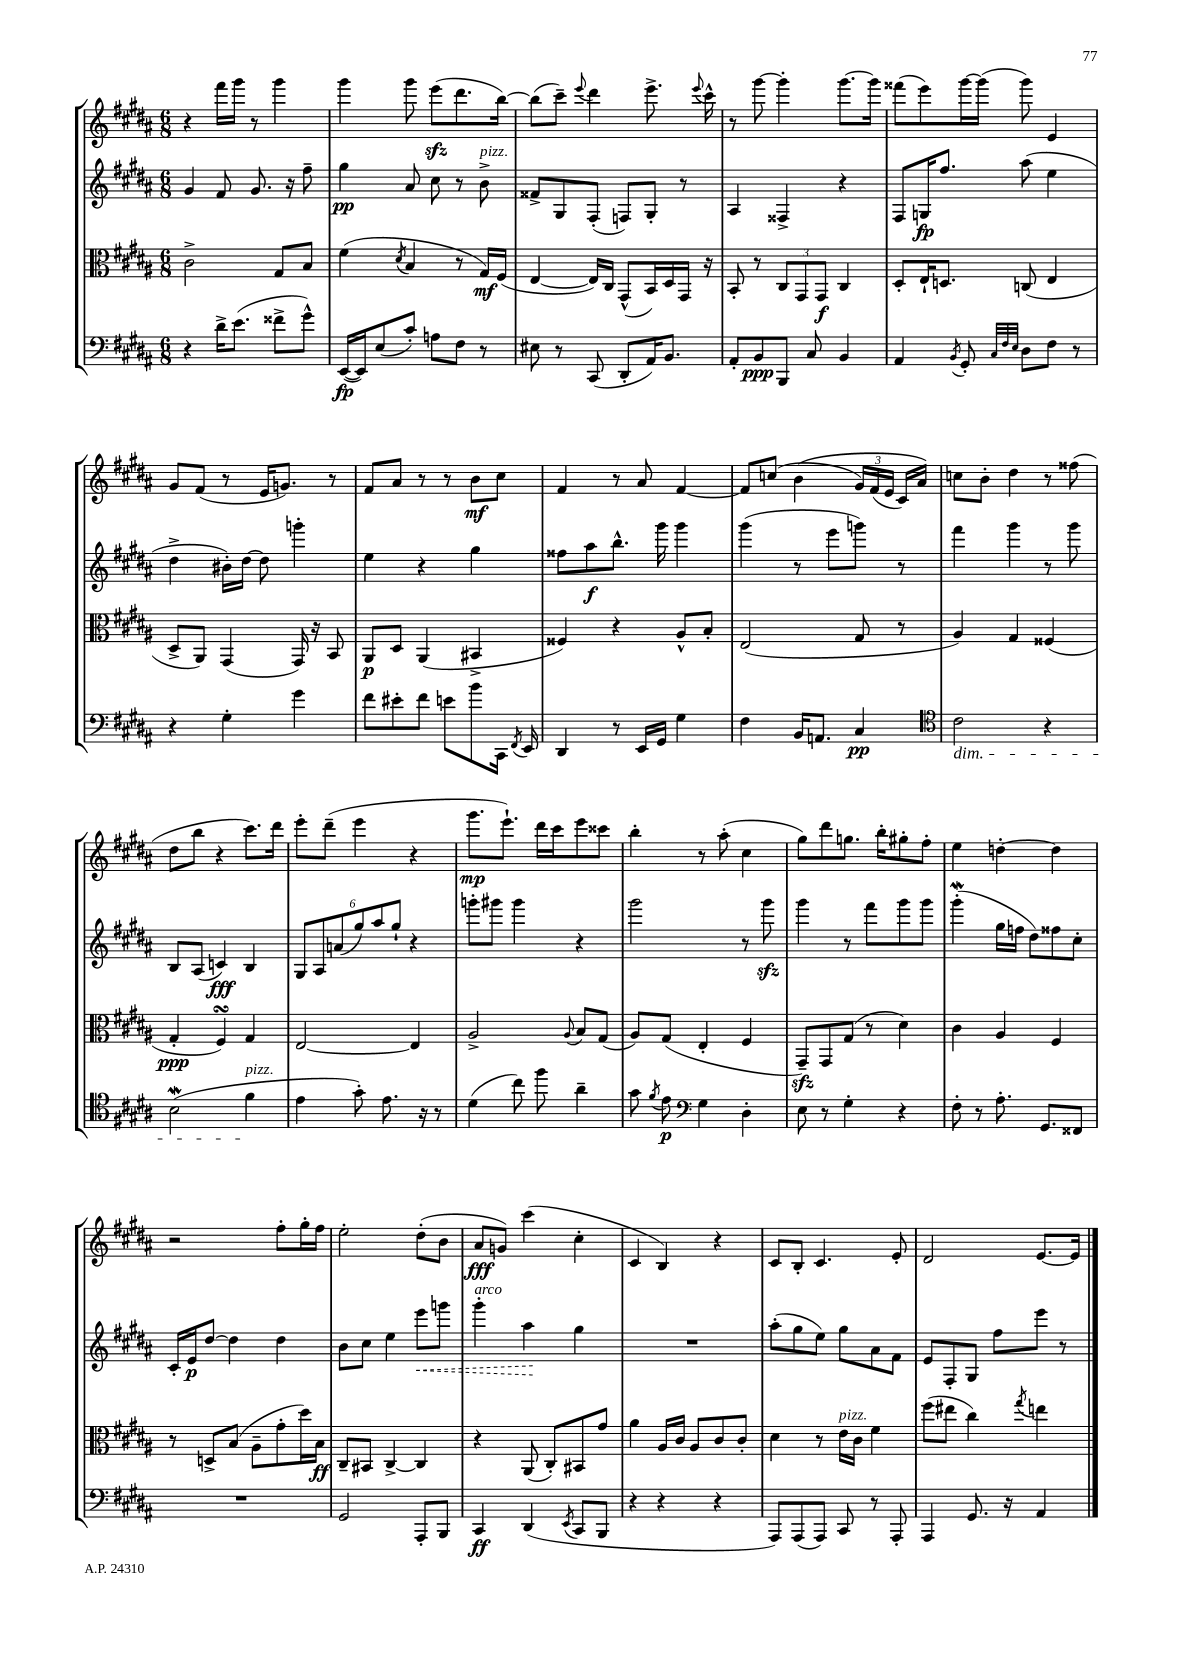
<<
\new StaffGroup <<
\new Staff = "s0" {
    \clef treble \key b \major \numericTimeSignature \time 6/8
    \autoBeamOff r4 fis'''16[ gis'''16] r8 gis'''4 |
    gis'''4 gis'''8 e'''8[\sfz( dis'''8. b''16]~) |
    b''8[( cis'''8]--) \appoggiatura { e'''8 } dis'''4 e'''8.-> \appoggiatura { e'''8 } cis'''16-^ |
    r8 gis'''8~ gis'''4-. gis'''8.[~ gis'''16] |
    fisis'''8[( e'''8) gis'''16~ gis'''16]( gis'''8) e'4 |
    gis'8[ fis'8]( r8 e'16[ g'8.]) r8 |
    fis'8[ ais'8] r8 r8 b'8[\mf cis''8] |
    fis'4 r8 ais'8 fis'4~ |
    fis'8[ c''8]( b'4\( \tuplet 3/2 { gis'16[) fis'16( e'16] } cis'16[) ais'16]\) |
    c''8[ b'8]-. dis''4 r8 fisis''8( |
    dis''8[ b''8] r4 cis'''8.[) dis'''16] |
    e'''8[-. dis'''8]--( e'''4 r4 |
    gis'''8.[\mp e'''8.]-!) dis'''16[ cis'''16 e'''8 cisis'''8] |
    b''4-. r8 ais''8-.( cis''4 |
    gis''8[) dis'''8 g''8.] b''16[-. gis''8-. fis''8]-. |
    e''4 d''4~-. d''4 |
    r2 fis''8[-. gis''16-. fis''16] |
    e''2-. dis''8[-.( b'8] |
    ais'8[\fff g'8]) cis'''4( cis''4-. |
    cis'4 b4) r4 |
    cis'8[ b8]-. cis'4. e'8-. |
    dis'2 e'8.[~ e'16] \bar "|." |
}
\new Staff = "s1" {
    \clef treble \key b \major \numericTimeSignature \time 6/8
    \autoBeamOff gis'4 fis'8 gis'8. r16 fis''8-- |
    gis''4\pp ais'8 cis''8 r8 b'8->^\markup { \italic "pizz." } |
    fisis'8[-> gis8 fis8]-.( f8[) gis8]-. r8 |
    ais4 fisis4-> r4 |
    fis8[ g16\fp fis''8.] ais''8( e''4 |
    dis''4-> bis'16[-.) dis''16]~ dis''8 g'''4-. |
    e''4 r4 gis''4 |
    fisis''8[ ais''8\f b''8.]-^ gis'''16 gis'''4 |
    gis'''4( r8 e'''8[ g'''8]) r8 |
    fis'''4 gis'''4 r8 gis'''8 |
    b8[ ais8]( c'4\fff) b4 |
    \tuplet 6/4 { gis8[ ais8 a'8( gis''8) ais''8 gis''8]-! } r4 |
    g'''8[-. gis'''8] gis'''4 r4 |
    gis'''2 r8 gis'''8\sfz |
    gis'''4 r8 fis'''8[ gis'''8 gis'''8] |
    gis'''4-.\mordent( gis''16[ f''16] dis''8[) fisis''8 cis''8]-. |
    cis'16[-. e'16\p dis''8]~ dis''4 dis''4 |
    b'8[ cis''8] e''4 \once \override Hairpin.style = #'dashed-line e'''8[\< g'''8] |
    gis'''4-.^\markup { \italic "arco" } ais''4\! gis''4 |
    R2. |
    ais''8[-.( gis''8 e''8]) gis''8[ ais'8 fis'8] |
    e'8[ fis8-. gis8] fis''8[ e'''8] r8 \bar "|." |
}
\new Staff = "s2" {
    \clef alto \key b \major \numericTimeSignature \time 6/8
    \autoBeamOff cis'2-> gis8[ b8] |
    fis'4( \acciaccatura { dis'8 } b4 r8 gis16[\mf) fis16]( |
    e4~ e16[) cis16] gis,8[-^( b,16) dis16 gis,16] r16 |
    b,8-. r8 \tuplet 3/2 { cis8[ gis,8 gis,8]\f } cis4 |
    dis8[-. e16-! d8.] c8( e4 |
    dis8[-> ais,8]) gis,4( gis,16) r16 b,8 |
    ais,8[\p dis8] ais,4( bis,4-> |
    fisis4) r4 ais8[-^ b8]-. |
    e2( gis8 r8 |
    ais4) gis4 fisis4( |
    gis4-.\ppp fis4\turn) gis4 |
    e2~ e4 |
    ais2-> \appoggiatura { ais8 } b8[ gis8]( |
    ais8[) gis8]( e4-. fis4 |
    gis,8[--\sfz) gis,8 gis8]( r8 dis'4) |
    cis'4 ais4 fis4 |
    r8 d8[-> b8]( ais8[-- gis'8-. dis''16) b16]\ff |
    cis8[-- bis,8] cis4~-> cis4 |
    r4 ais,8( cis8[-.) bis,8 gis'8] |
    ais'4 ais16[ cis'16] ais8[ cis'8 cis'8]-. |
    dis'4 r8 e'16[^\markup { \italic "pizz." } cis'16] fis'4 |
    fis''8[( eis''8] cis''4) \acciaccatura { gis''8 } e''4 \bar "|." |
}
\new Staff = "s3" {
    \clef bass \key b \major \numericTimeSignature \time 6/8
    \autoBeamOff r4 dis'16[-> e'8.]( fisis'8[-> gis'8]-^) |
    e,16[~\fp( e,16) e8( cis'8]-.) a8[ fis8] r8 |
    eis8 r8 cis,8( dis,8[-. ais,16) b,8.] |
    ais,8[-. b,8\ppp b,,8] cis8 b,4 |
    ais,4 \acciaccatura { b,8 } gis,8-. \grace { cis32[ fis32 e32] } dis8[ fis8] r8 |
    r4 gis4-. gis'4 |
    fis'8[ eis'8-. fis'8] e'8[ b'8 cis,16] \acciaccatura { fis,8 } e,16 |
    dis,4 r8 e,16[ gis,16] gis4 |
    fis4 b,16[ a,8.] cis4\pp |
    \clef tenor cis'2\dim r4 |
    b2\mordent( fis'4\!^\markup { \italic "pizz." } |
    e'4 gis'8-.) e'8. r16 r8 |
    dis'4( cis''8) fis''8 ais'4-- |
    gis'8 \acciaccatura { fis'8 } e'8\p \clef bass gis4 dis4-. |
    e8 r8 gis4-. r4 |
    fis8-. r8 ais8.-. gis,8.[ fisis,8] |
    R2. |
    gis,2 ais,,8[-. b,,8] |
    cis,4\ff dis,4( \acciaccatura { e,8 } cis,8[ b,,8] |
    r4 r4 r4 |
    ais,,8[) ais,,8( ais,,8]) cis,8 r8 ais,,8-. |
    ais,,4 gis,8. r16 ais,4 \bar "|." |
}
>>
>>
\layout { \context { \Score \remove "Bar_number_engraver" } }
